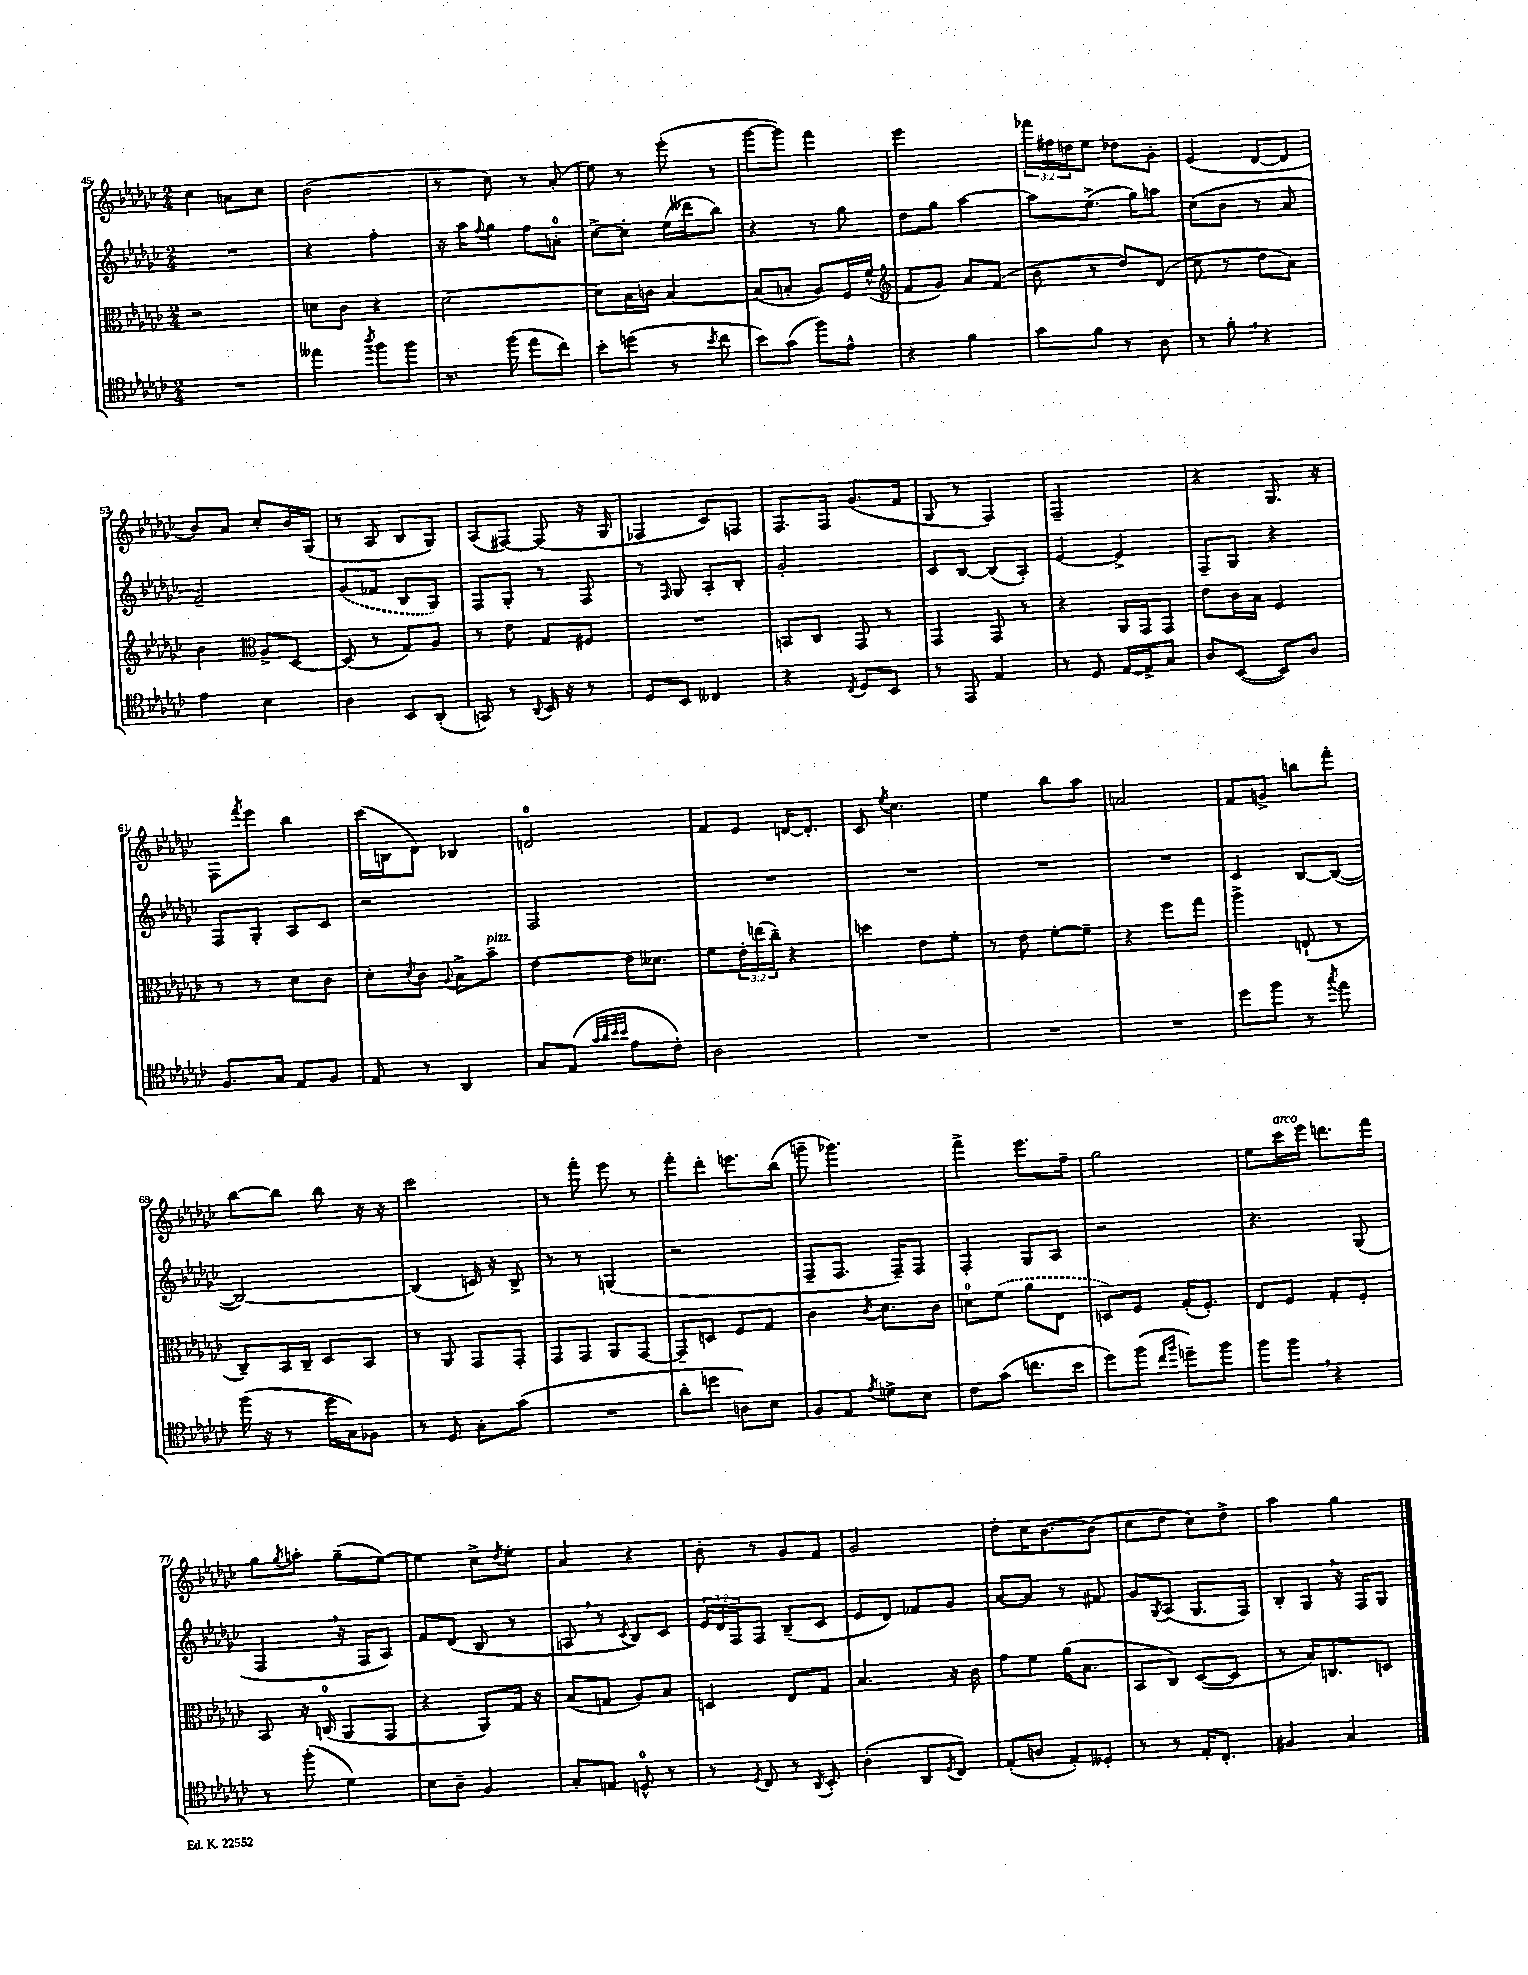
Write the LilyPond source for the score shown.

<<
\new StaffGroup <<
\new Staff = "s0" {
    \clef treble \key ges \major \numericTimeSignature \time 2/4 \override Staff.TupletNumber.text = #tuplet-number::calc-fraction-text
    ces''4 a'8 ces''8 |
    bes'2( |
    r8 ces''8) r8 aes'8-.( |
    ees''8) r8 ees'''8-.( r8 |
    ges'''8~ ges'''8) f'''4 |
    ees'''2 |
    \tuplet 3/2 { fes'''16 fis''16 d''16 } ees''8 des''8 ges'8-. |
    ees'4( des'8~ des'8 |
    bes'8) aes'8 ces''8-. bes'16 ges16( |
    r8 aes8 bes8 ges8) |
    aes8( fis8~) fis8( r16 ges16 |
    fes4 ces'8) f8 |
    f8. f16 ges'8.( f'16 |
    ges8 r8 f4) |
    f2-- |
    r4 ges8. r16 |
    f8 \acciaccatura { f'''8 } ees'''8 bes''4 |
    ces'''16( b16 des'8) bes4 |
    d'2-0 |
    f'8 ees'8 d'16~ d'8.-. |
    ces'8 \acciaccatura { ees''8 } ces''4. |
    ees''4 bes''8 aes''8 |
    a'2 |
    f'8 g'8-> b''8 f'''8-. |
    bes''8~ bes''8 bes''8 r16 r16 |
    ces'''2 |
    r8 f'''8-. ees'''8 r8 |
    f'''8-. des'''8-. e'''8. bes''16( |
    g'''8-- ges'''4.) |
    f'''4-> ees'''8. f''16-- |
    ges''2 |
    ees''8 ces'''16^\markup { \italic "arco" } ees'''16 d'''8. f'''16 |
    ges''8 \acciaccatura { ges''8 } a''8-. ges''8--( ees''8~) |
    ees''4 ces''8-> \acciaccatura { des''8 } ees''8-. |
    aes'4 r4 |
    bes'8-. r8 ges'8 f'8 |
    ges'2 |
    des''8-. ces''16 bes'8.~ bes'8( |
    ces''8 des''8 ces''8) des''8-> |
    aes''4 ges''4 \bar "|." |
}
\new Staff = "s1" {
    \clef treble \key ges \major \numericTimeSignature \time 2/4 \override Staff.TupletNumber.text = #tuplet-number::calc-fraction-text
    R2 |
    r4 f''4-. |
    r16 aes''16 \appoggiatura { f''8 } ges''8 f''8 a'8-0-. |
    ces''8~-> ces''8-. ees''16( deses'''16 bes''8) |
    r4 r8 ges''8 |
    des''8 ges''8 aes''4~ |
    aes''8 ees''8.->( ges''16) a''8 |
    ces''8( bes'8 r8 aes'8 |
    f'2--) |
    \once \slurDashed ges'8( fes'8 bes8 ges8) |
    f8 ges8-. r8 f8 |
    r8 \grace { f16 } ges8 aes8-. bes8-. |
    ges'2-. |
    ces'8 bes8~ bes8( aes8-.) |
    ees'4~ ees'4-> |
    f8-- ges8 r4 |
    f8 ges8-. aes8 ces'8 |
    r2 |
    f2 |
    R2 |
    R2 |
    R2 |
    R2 |
    ces'4 bes8~ bes8~( |
    bes2~) |
    bes4( c'16) r16 bes8-> |
    r8 r8 g4( |
    r2 |
    f8-- f8. f16--) f8 |
    f4-. ges8 aes8 |
    r2 |
    r4. ges8( |
    f4 \breathe r16 f16 aes8) |
    f'8 des'8( bes8 r8 |
    a8 \breathe r8 \acciaccatura { ces'8 } bes8) ces'8 |
    \tuplet 3/2 { ees'16 des'16 f16 } f8 bes8--( ces'8 |
    ees'8 des'8) fes'8 ges'8 |
    aes'8~ aes'8 r8 fis'8 |
    ges'8 \acciaccatura { ges8 } aes8( ges8. f16) |
    bes8-. ges8 \breathe r16 f16 ges8 \bar "|." |
}
\new Staff = "s2" {
    \clef alto \key ges \major \numericTimeSignature \time 2/4 \override Staff.TupletNumber.text = #tuplet-number::calc-fraction-text
    r2 |
    d'8 ces'8 r4 |
    des'2~ |
    des'8 bes16 c'16 bes4~ |
    bes8( b8-. aes8) f16 f'16-^( |
    \clef treble f'8 ges'8) aes'8 f'8( |
    bes'8 r8 des''8) des'8( |
    ces''8 r8 des''8 aes'8) |
    bes'4 \clef alto aes8-> des8~ |
    des8( r8 ges8) aes8 |
    r8 ees'8 ges8 fis8 |
    R2 |
    b,8 ces8 ges,8 r8 |
    ges,4 ges,8 r8 |
    r4 aes,16 ges,16 ges,8 |
    ees'8 ces'16 bes16 f4 |
    r8 r8 des'8 ces'8 |
    des'8-. \acciaccatura { des'8 } ces'8 \appoggiatura { aes8 } bes8-> bes'8--^\markup { \italic "pizz." } |
    ees'4~ ees'16 deses'8. |
    f'8 \tuplet 3/2 { ees'16-. e''16( ces''16--) } r4 |
    d''4 ees'8 f'8-. |
    r8 ees'8 f'8~-. f'8-- |
    r4 f''8 ges''8 |
    aes''4-> e8-!( r8 |
    ces8--) bes,16 ces16-- des8 bes,8 |
    r8 aes,8 ges,8 ges,8-. |
    ges,8 ges,8 aes,8 ges,8~ |
    ges,8-- d8 f8 ges8 |
    ces'4 \acciaccatura { ces'8 } des'8. ces'16 |
    d'8-0 \once \slurDashed f'8( aes'8 ees8 |
    d8) f8 ges16-.( f8.-.) |
    ees8 f8 ges8-. f8-. |
    bes,8 r16 c16-0( aes,8 ges,8 |
    r4 aes,8) ges16 r16 |
    bes8( g8 aes8) bes8 |
    d4 ees8 ges8 |
    bes4. r16 ces'16 |
    ges'8 f'8 aes'16( bes8. |
    bes,8 ces8) des8~( des8 |
    r8 bes16) c8. d8 \bar "|." |
}
\new Staff = "s3" {
    \clef tenor \key ges \major \numericTimeSignature \time 2/4
    R2 |
    eeses''4 \acciaccatura { aes''8 } f''8 f''8 |
    r8. f''16( ees''8 ces''8) |
    bes'8-. d''8( r8 \acciaccatura { bes'8 } ces''8 |
    bes'8) ges'8( f''8) ees'8-^ |
    r4 f'4 |
    ges'8 f'8 r8 aes8 |
    r8 f'8-. \breathe r4 |
    ees'4 bes4 |
    aes4 bes,8 aes,8-.( |
    g,8) r8 \appoggiatura { aes,8 } bes,16 r16 r8 |
    des8 bes,8 ceses4 |
    r4 \acciaccatura { ces8 } des8 bes,8 |
    r8 ees,8 ees4 |
    r8 des8 ees16~ ees16-> ges8 |
    aes8 bes,8~( bes,8) aes8 |
    f8. ges16 ees8 f8 |
    ees8 r8 aes,4 |
    ges8 ees8( \grace { ges'32 aes'32 bes'32 bes'32 } ees'8 ces'8-.) |
    aes2 |
    R2 |
    R2 |
    R2 |
    des''8 f''8 r8 \acciaccatura { ges''8 } ees''8 |
    f''16( r16 r8 des''16 ges16) fes8 |
    r8 des8 ges8-. ges'8( |
    R2 |
    aes'8-. d''8 a8) bes8 |
    f8 ees8 \acciaccatura { ees'8 } d'8-> bes8 |
    ces'8 ges'8( c''8. bes'16 |
    des''8) f''8( \grace { ces''16 f''16 } d''8--) f''8 |
    f''8 f''8 \breathe r4 |
    r8 f''8-.( des'4) |
    bes8 aes8-- f4 |
    ges8-. e8 d8-0-^ r8 |
    r8 \acciaccatura { des8 } ces8 r8 \acciaccatura { aes,8 } bes,8-. |
    aes4-.( aes,8 \acciaccatura { des8 } ces8) |
    ees8-.( a8 ees8-.) deses8-. |
    r8 r8 ees16-. ces8.-. |
    fis4 ges4 \bar "|." |
}
>>
>>
\layout { \context { \Score currentBarNumber = #45 } }
